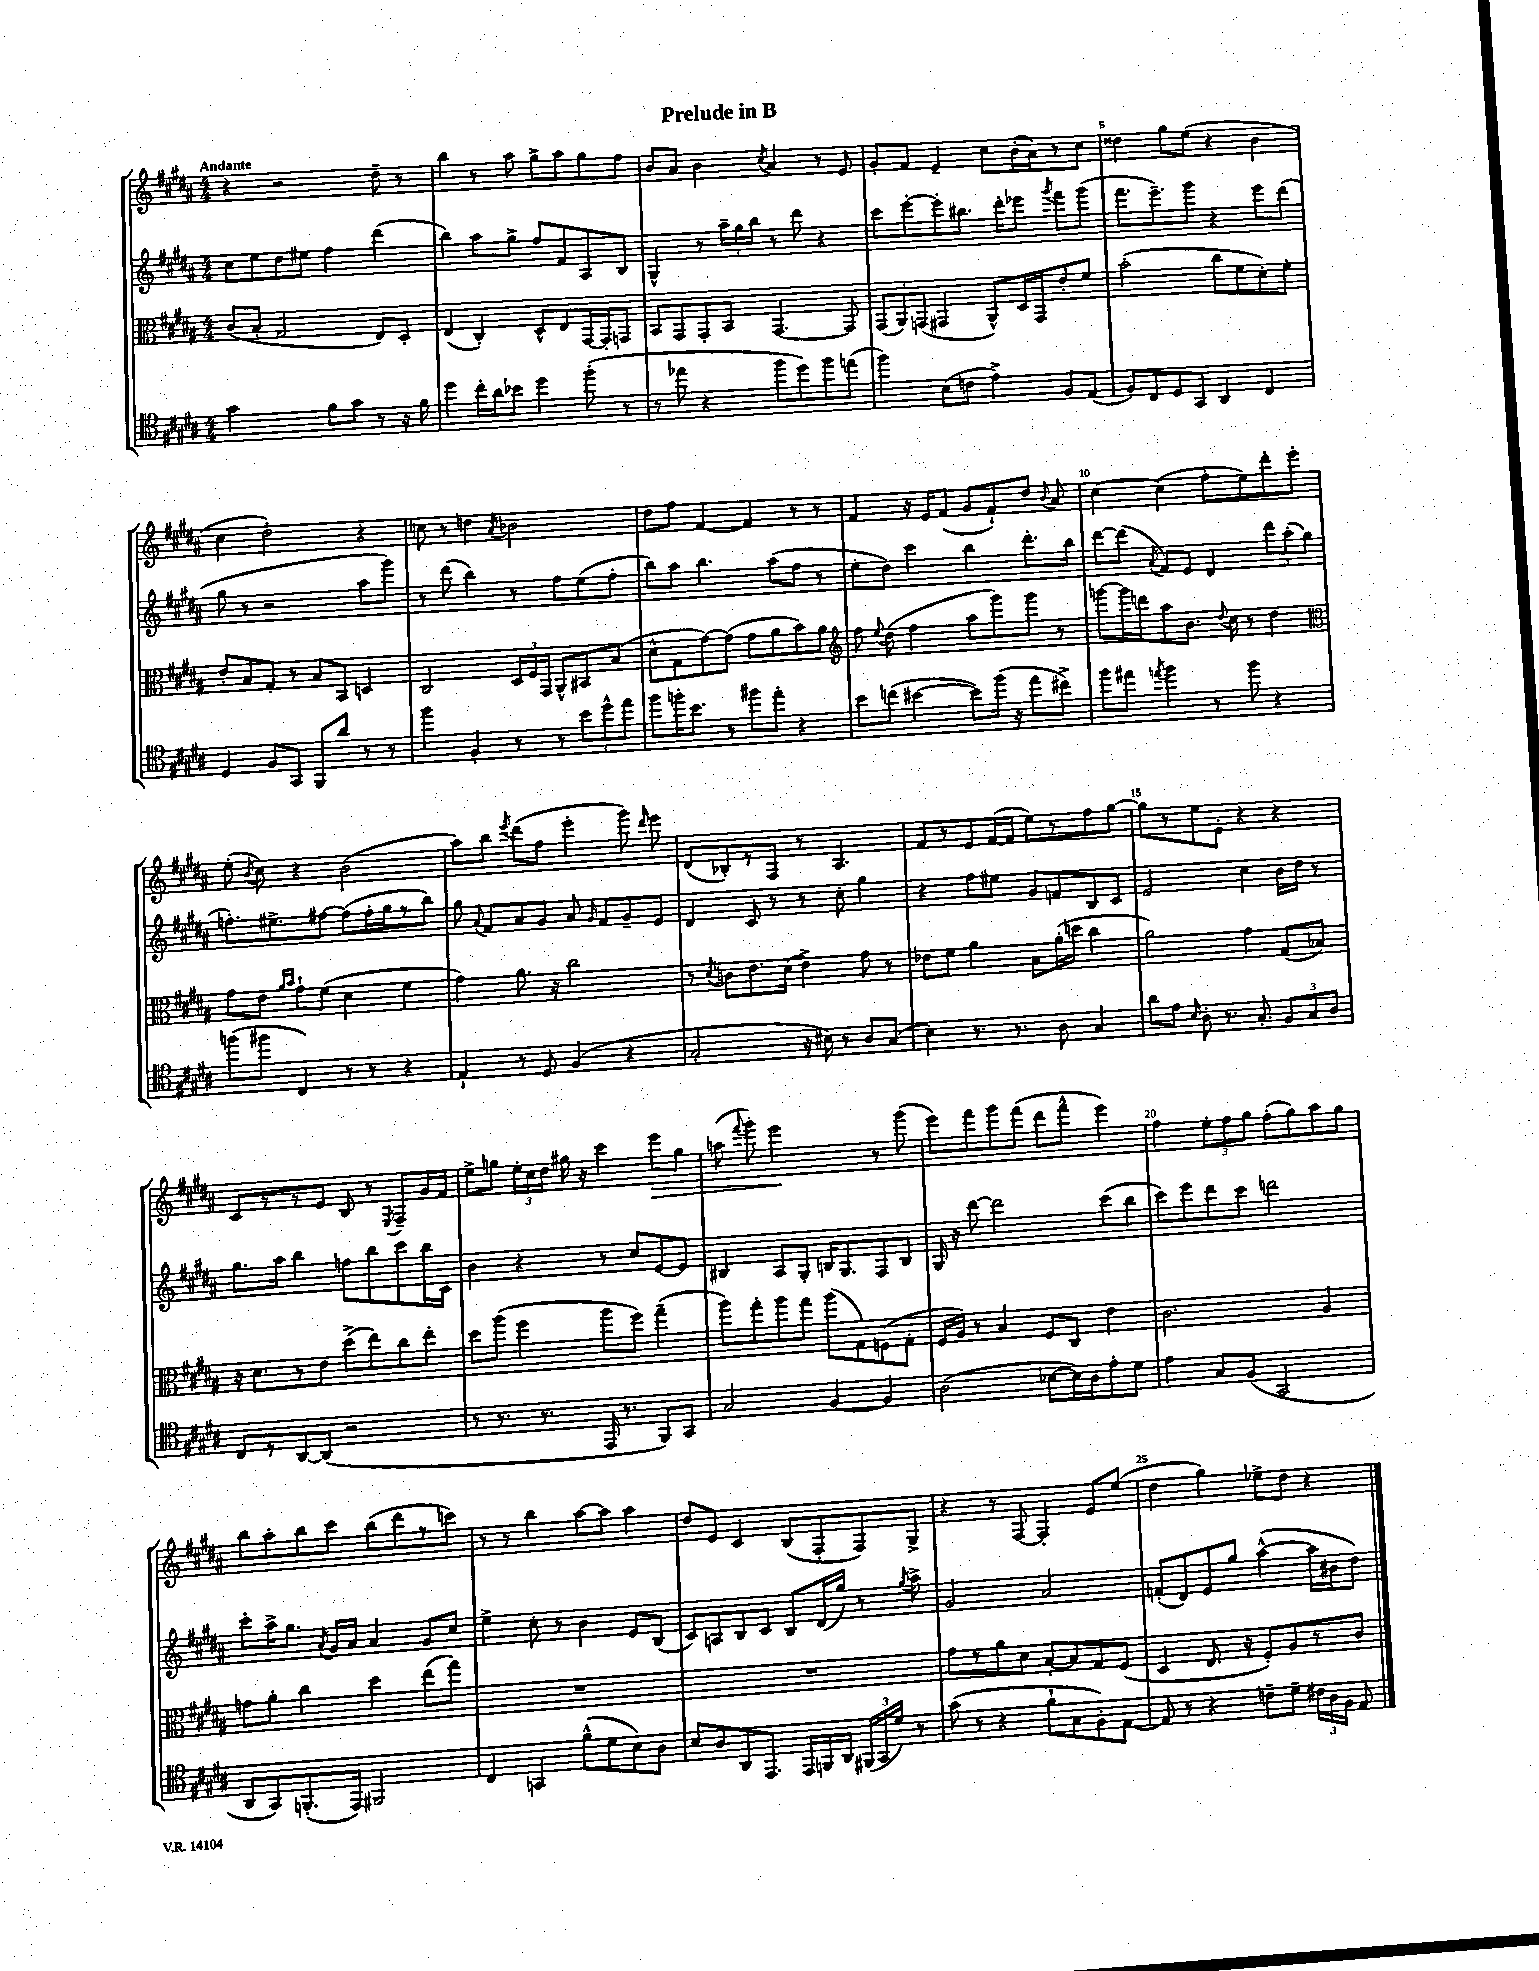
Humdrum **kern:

**kern	**kern	**kern	**kern	**dynam
*part4	*part3	*part2	*part1	*part1
*staff4	*staff3	*staff2	*staff1	*staff1
*clefC4	*clefC3	*clefG2	*clefG2	*
*k[f#c#g#d#a#]	*k[f#c#g#d#a#]	*k[f#c#g#d#a#]	*k[f#c#g#d#a#]	*
*M4/4	*M4/4	*M4/4	*M4/4	*
=1	=1	=1	=1	=1
!	!	!	!LO:TX:a:B:t=Andante	!
2g#\	(8c#/L	8cc#\L	4r	.
.	8B'/J	8ee\	.	.
.	2G#/	8dd#\	2r	.
.	.	8ee#X\J	.	.
8f#\L	.	4ff#\	.	.
8g#\J	.	.	.	.
8r	8E/L)	(4ddd#\	8dd#~\	.
16r	8D#'/J	.	8r	.
16f#\	.	.	.	.
=2	=2	=2	=2	=2
4dd#\	(4E/	4bb\)	4bb\	.
16cc#'\LL	4C#'/)	8aa#\L	8r	.
16a#\J	.	.	.	.
8b-X\J	.	8gg#^\J	8aa#\	.
4dd#\	8D#^^/L	8ff#/L	8gg#^\L	.
.	8E/	8f#/	8aa#\	.
(8ff#'\	[16GG#/L	8A#/	8gg#\	.
.	16GG#'/J]	.	.	.
8r	8GGn/J	8B/J	8ff#\J	.
=3	=3	=3	=3	=3
8r	8BB/L	4G#^^/	8b/L	.
8ee-X\	8GG#/	.	8a#/J	.
4r	8GG#'/	8r	4b\	.
.	8BB/J	24aa#~\LL	.	.
.	.	24gg#\	.	.
.	.	24bb\JJ	.	.
.	.	.	8qcc#/	.
8ff#\L	[4.GG#/	8r	4a#/	.
8dd#\)	.	8ddd#\	.	.
8ff#\	.	4r	8r	.
(8een\J	8GG#/]	.	8e/	.
=4	=4	=4	=4	=4
4ff#\)	(12GG#/L	8ccc#\L	8g#'/L	.
.	12AA#/)	.	.	.
.	.	[8eee'\	8f#/J	.
.	(12GGn/J	.	.	.
(8B\L	4GG#X/	8eee'\]	4e~/	.
8cn\J	.	8.bb#X\J	.	.
4e^\)	8AA#^^/L)	.	8cc#\L	.
.	.	16ddd#'\KL	.	.
.	16D#/L	8eee-X\J	(16b'\L	.
.	16GG#/J	.	16a#\J)	.
.	.	8qggg#/	.	.
8F#/L	8e'/	8fff#\L	8r	.
(8E/J	8f#/J	(8ggg#\J	8cc#\J	.
=5	=5	=5	=5	=5
8F#/L)	(2b'\	8.fff#\L	4dd##X\	.
8C#/	.	.	.	.
.	.	8.eee~\)	.	.
8D#/	.	.	8gg#\L	.
8GG#/J	.	8ggg#\J	(8ee\J	.
4AA#/	8cc#\L	4r	4r	.
.	8f#\	.	.	.
4C#/	8d#'\)	8eee\L	4b\	.
.	8f#'\J	(8ddd#\J	.	.
!!LO:LB:g=z
=6	=6	=6	=6	=6
4D#/	8e'/L	8gg#\	4cc#\	.
.	8B/	8r	.	.
8F#/L	8G#'/J	2r	2dd#'\)	.
8GG#/J	8r	.	.	.
8FF#/L	8B/L	.	.	.
8a#/J	8BB/J	.	.	.
8r	4Dn/	8aa#\L	4r	.
8r	.	8ggg#\J)	.	.
=7	=7	=7	=7	=7
4ff#\	2C#/	8r	8ccn\	.
.	.	(8ddd#\	8r	.
4F#'/	.	4bb\)	4ddn\	.
.	.	.	8qa#/	.
8r	24D#/LL	8r	2b-X\	.
.	24F#/	.	.	.
.	24GG#/JJ	.	.	.
8r	8AA#^^/L	8ff#\L	.	.
12b\L	8BB#X/	(8ee\	.	.
12dd#^^\	.	.	.	.
.	(8B/J	8ff#'\J	.	.
12ee\J	.	.	.	.
=8	=8	=8	=8	=8
8ff#\L	8d#^^\L	8bb\L)	8dd#\L	.
16ffn'\K	8G#\	8aa#\J	8ff#\J	.
8.b\J	.	.	.	.
.	[8g#\)	4.bb\	[4f#/	.
8r	(8g#\J]	.	.	.
8ff#X\L	8g#\L	.	4f#/]	.
8ee'\J	8a#\	(8aa#\L	.	.
4r	8b\)	8ff#\J	8r	.
.	8a#\J	8r	8r	.
=9	=9	=9	=9	=9
*	*clefG2	*	*	*
8b\L	8ff#\	8ee'\L	4f#/	.
.	8qqee/	.	.	.
(8ccn\J	(8dd#\	8dd#\J)	.	.
[4b#X\	4ff#\	4ccc#\	16r	.
.	.	.	16e/KL	.
.	.	.	(8f#/J	.
8b#\L])	8aa#\L	4bb\	8g#/L	.
(16ff#\Jk	8ggg#\)	.	8f#`/)	.
16r	.	.	.	.
8ee\L	8ggg#\J	8.ddd#'\L	8dd#/J	.
.	.	.	8qqb/	.
8cc#X^\J)	8r	.	8a#/	.
.	.	16bb\Jk	.	.
=10	=10	=10	=10	=10
8ff#\L	[8gggn\L	[8ddd#\L	[4cc#\	.
8ee#X\J	16ggg\L]	(8ddd#\J]	.	.
.	16dddn\J	.	.	.
8qeen/	.	8qa#/	.	.
4ff#\	8aa#\	8f#/L)	(4cc#\]	.
.	8.b\J	8e/J	.	.
8r	.	4d#/	8ff#'\L	.
.	8qqdd#/	.	.	.
.	16cc#\	.	.	.
8ff#\	8r	.	8ee\)	.
4r	4dd#\	12ddd#\L	8ddd#'\	.
.	.	(12aa#'\	.	.
.	.	.	8eee'\J	.
.	.	12gg#\J	.	.
!!LO:LB:g=z
=11	=11	=11	=11	=11
*	*clefC3	*	*	*
(8ffn\L	8g#\L	8.ffn'\L)	(8ee'\	.
.	.	.	8qb/	.
8ff#X\J	8e\J	.	8cc#\)	.
.	.	8.ee#X^\	.	.
.	16qqa#/LL	.	.	.
.	16qqb/JJ	.	.	.
4C#/)	8g#`\L	.	4r	.
.	(8f#\J	[8ff#X\J	.	.
8r	4d#\	(8ff#\L]	(2b\	.
8r	.	16ff#'\L	.	.
.	.	16gg#\J	.	.
4r	4f#\	8r	.	.
.	.	8bb\J)	.	.
=12	=12	=12	=12	=12
4E`/	4g#\)	8gg#\	8aa#\L)	.
.	.	8qqa#/	.	.
.	.	8f#/L	8bb\J	.
.	.	.	8qeee/	.
8r	8.a#\	8a#/	(8ddd#\L	.
8D#/	.	8g#/J	8ff#\J	.
.	16r	.	.	.
(4F#/	2cc#\	8a#/	4eee'\	.
.	.	16qqg#/	.	.
.	.	8f#/L	.	.
4r	.	8g#~/	8ggg#\)	.
.	.	.	16qqddd#/	.
.	.	8e/J	8eee\	.
=13	=13	=13	=13	=13
2G#'/	8r	4d#/	(8d#/L	.
.	8qd#/	.	.	.
.	8cn\L	.	8B-X'/)	.
.	8.e\	8c#/	8r	.
.	.	8r	8F#/J	.
.	(16d#\Jk	.	.	.
16r	4e^\)	8r	8r	.
16B#X\)	.	.	.	.
8r	.	8cc#'\	4.A#/	.
8A#/L	8g#\	4gg#\	.	.
(8G#/J	8r	.	.	.
=14	=14	=14	=14	=14
4B\)	8e-X\L	4r	8f#/L	.
.	8f#\J	.	8r	.
8.r	4a#\	8ff#\L	8e/	.
.	.	8ee#X\J	([16f#/L	.
8.r	.	.	16f#/JJ]	.
.	8B\L	8g#/L	8ee\L)	.
8A#\	(16a#'\L	8fn/	8r	.
.	16ddn\JJ	.	.	.
4G#/	4cc#\	8B/	8ff#\	.
.	.	8c#/J	[8gg#\J	.
=15	=15	=15	=15	=15
8a#\L	2a#\)	2e/	8gg#\L]	.
8e\J	.	.	8r	.
16qqB/	.	.	.	.
8A#'\	.	.	8ee\	.
8.r	.	.	8e'\J	.
.	4g#\	4cc#\	4r	.
8.G#'/	.	.	.	.
12F#/L	(8G#/L	16b\LL	4r	.
.	.	16dd#\JJ	.	.
12G#/	.	.	.	.
.	8B-X/J)	8r	.	.
12A#/J	.	.	.	.
!!LO:LB:g=z
=16	=16	=16	=16	=16
8C#/L	16r	8.gg#\L	8c#/L	.
.	8.d#\L	.	.	.
8r	.	.	8r	.
.	.	16aa#\Jk	.	.
[8AA#/	8r	4bb\	8r	.
(8AA#/J]	8e\J	.	8e/J	.
2r	(8dd#^\L	8ffn\L	8B/	.
.	8ee\)	8bb\	8r	.
.	.	.	8qE/	.
.	8cc#\	8ccc#\	8F#~/L	.
.	8ee'\J	16bb\L	16g#/L	.
.	.	16c#\JJ	16f#/JJ	.
=17	=17	=17	=17	=17
8r	8dd#\L	4b\	8ee^\L	.
8.r	(8aa#\J	.	8ggn\J	.
.	4ff#\	4r	24ee'\LL	.
.	.	.	24cc#\	.
8.r	.	.	.	.
.	.	.	24dd#\JJ	.
.	.	.	16gg#X\	.
.	.	.	16r	.
16EE/	8aa#\L	8r	4ccc#\	.
8.r	.	.	.	.
.	8ff#\J)	8cc#/L	.	.
!	!	!	!	!LO:HP:b
8FF#/L)	(4gg#~\	[8e/	8eee\L	>
8GG#/J	.	8e/J]	8gg#\J	.
=18	=18	=18	=18	=18
2G#/	8aa#\L)	4B#X/	(8aan\	.
.	.	.	8qqfff#/	.
.	8gg#'\	.	8ggg#'\)	.
.	8aa#\	8A#/L	2eee\	.
.	8gg#\J	8G#'/J	.	.
[4F#/	(8aa#\L	16Bn/KL	.	.
.	.	8.G#/	.	.
.	8G#\)	.	.	.
4F#/]	(8Fn\	8F#/	8r	]
.	8G#'\J	8B/J	(8ggg#\	.
=19	=19	=19	=19	=19
(2A#\	16F#/LL	16G#/	8eee\L)	.
.	16A#/JJ)	16r	.	.
.	8r	[8ddd#\	8fff#\	.
.	4B/	2ddd#\]	8ggg#\	.
.	.	.	(8fff#\J	.
[8B-X\L	8F#/L	.	8ddd#\L	.
16B-\L])	8C#/J	.	8fff#^^\J	.
16A#\J	.	.	.	.
8e'\	4e\	(8ccc#\L	4eee\)	.
8d#\J	.	8bb\J	.	.
=20	=20	=20	=20	=20
4e\	2.c#\	8ccc#\L)	4ff#\	.
.	.	8eee\	.	.
8G#/L	.	8ddd#\	12ee'\L	.
.	.	.	12ff#\	.
(8F#/J	.	8ccc#\J	.	.
.	.	.	12gg#\J	.
2GG#/	.	2dddn\	(8ff#'\L	.
.	.	.	8gg#\)	.
.	4A#/	.	8aa#\	.
.	.	.	8gg#\J	.
!!LO:LB:g=z
=21	=21	=21	=21	=21
8AA#/L	8gn\L	8ccc#'\L	8bb\L	.
8GG#/)	8a#'\J	16aa#^\K	8aa#'\	.
.	.	8.gg#\J	.	.
(8.FFn'/	4cc#\	.	8bb\	.
.	.	8qa#/	.	.
.	.	16g#/LL	8ccc#\J	.
16EE/Jk)	.	16a#/JJ	.	.
2FF#X/	4dd#\	4a#/	(8bb\L	.
.	.	.	8ddd#\	.
.	(8ee\L	8g#/L	8r	.
.	8gg#\J)	8cc#/J	8cccn\J)	.
=22	=22	=22	=22	=22
4C#/	1r	4ee^\	8r	.
.	.	.	8r	.
4GGn/	.	8cc#'\	4bb\	.
.	.	8r	.	.
(8f#^^\L	.	4b\	[8aa#\L	.
8d#\	.	.	8aa#\J]	.
8B\)	.	8e/L	4aa#\	.
8A#\J	.	(8B/J	.	.
=23	=23	=23	=23	=23
8B/L	1r	8c#/L)	8dd#/L	.
8A#/	.	8An/	8e/J	.
8AA#/	.	8B/	4c#/	.
8.EE/J	.	8c#/J	.	.
.	.	8B/L	(8B/L	.
16EE/LL	.	.	.	.
16FFn/	.	(16d#/L	8F#'/	.
16AA#/JJ	.	16gg#/JJ)	.	.
(24FF#X/LL	.	8r	8F#/)	.
24GG#/	.	.	.	.
24d#/JJ)	.	.	.	.
.	.	8qgg#/	.	.
8r	.	8aa#^\	8G#^/J	.
=24	=24	=24	=24	=24
(8g#\	8g#\L	2g#/	4r	.
8r	8r	.	.	.
4r	8a#\	.	8r	.
.	8d#\J	.	[8F#/	.
8f#`\L	[8B'/L	2a#/	4F#'/]	.
8G#\	8B/]	.	.	.
8F#'\)	8G#/	.	8e/L	.
[8E\J	(8F#/J	.	(8ee/J	.
=25	=25	=25	=25	=25
8E/]	4D#/	(8fn'/L	4dd#\	.
8r	.	8d#/)	.	.
4r	8.E/	8e/	4gg#\)	.
.	.	8gg#/J	.	.
.	16r	.	.	.
8cn~\L	8F#'/L)	([4aa#^^\	8ee-X^\L	.
8d#~\J	8A#/	.	8dd#\J	.
24c#X\LL	8r	16aa#\LL]	4r	.
24A#\	.	.	.	.
.	.	16b#X\J	.	.
24F#\JJ	.	.	.	.
8E/	8c#/J	8dd#\J)	.	.
==	==	==	==	==
*-	*-	*-	*-	*-
